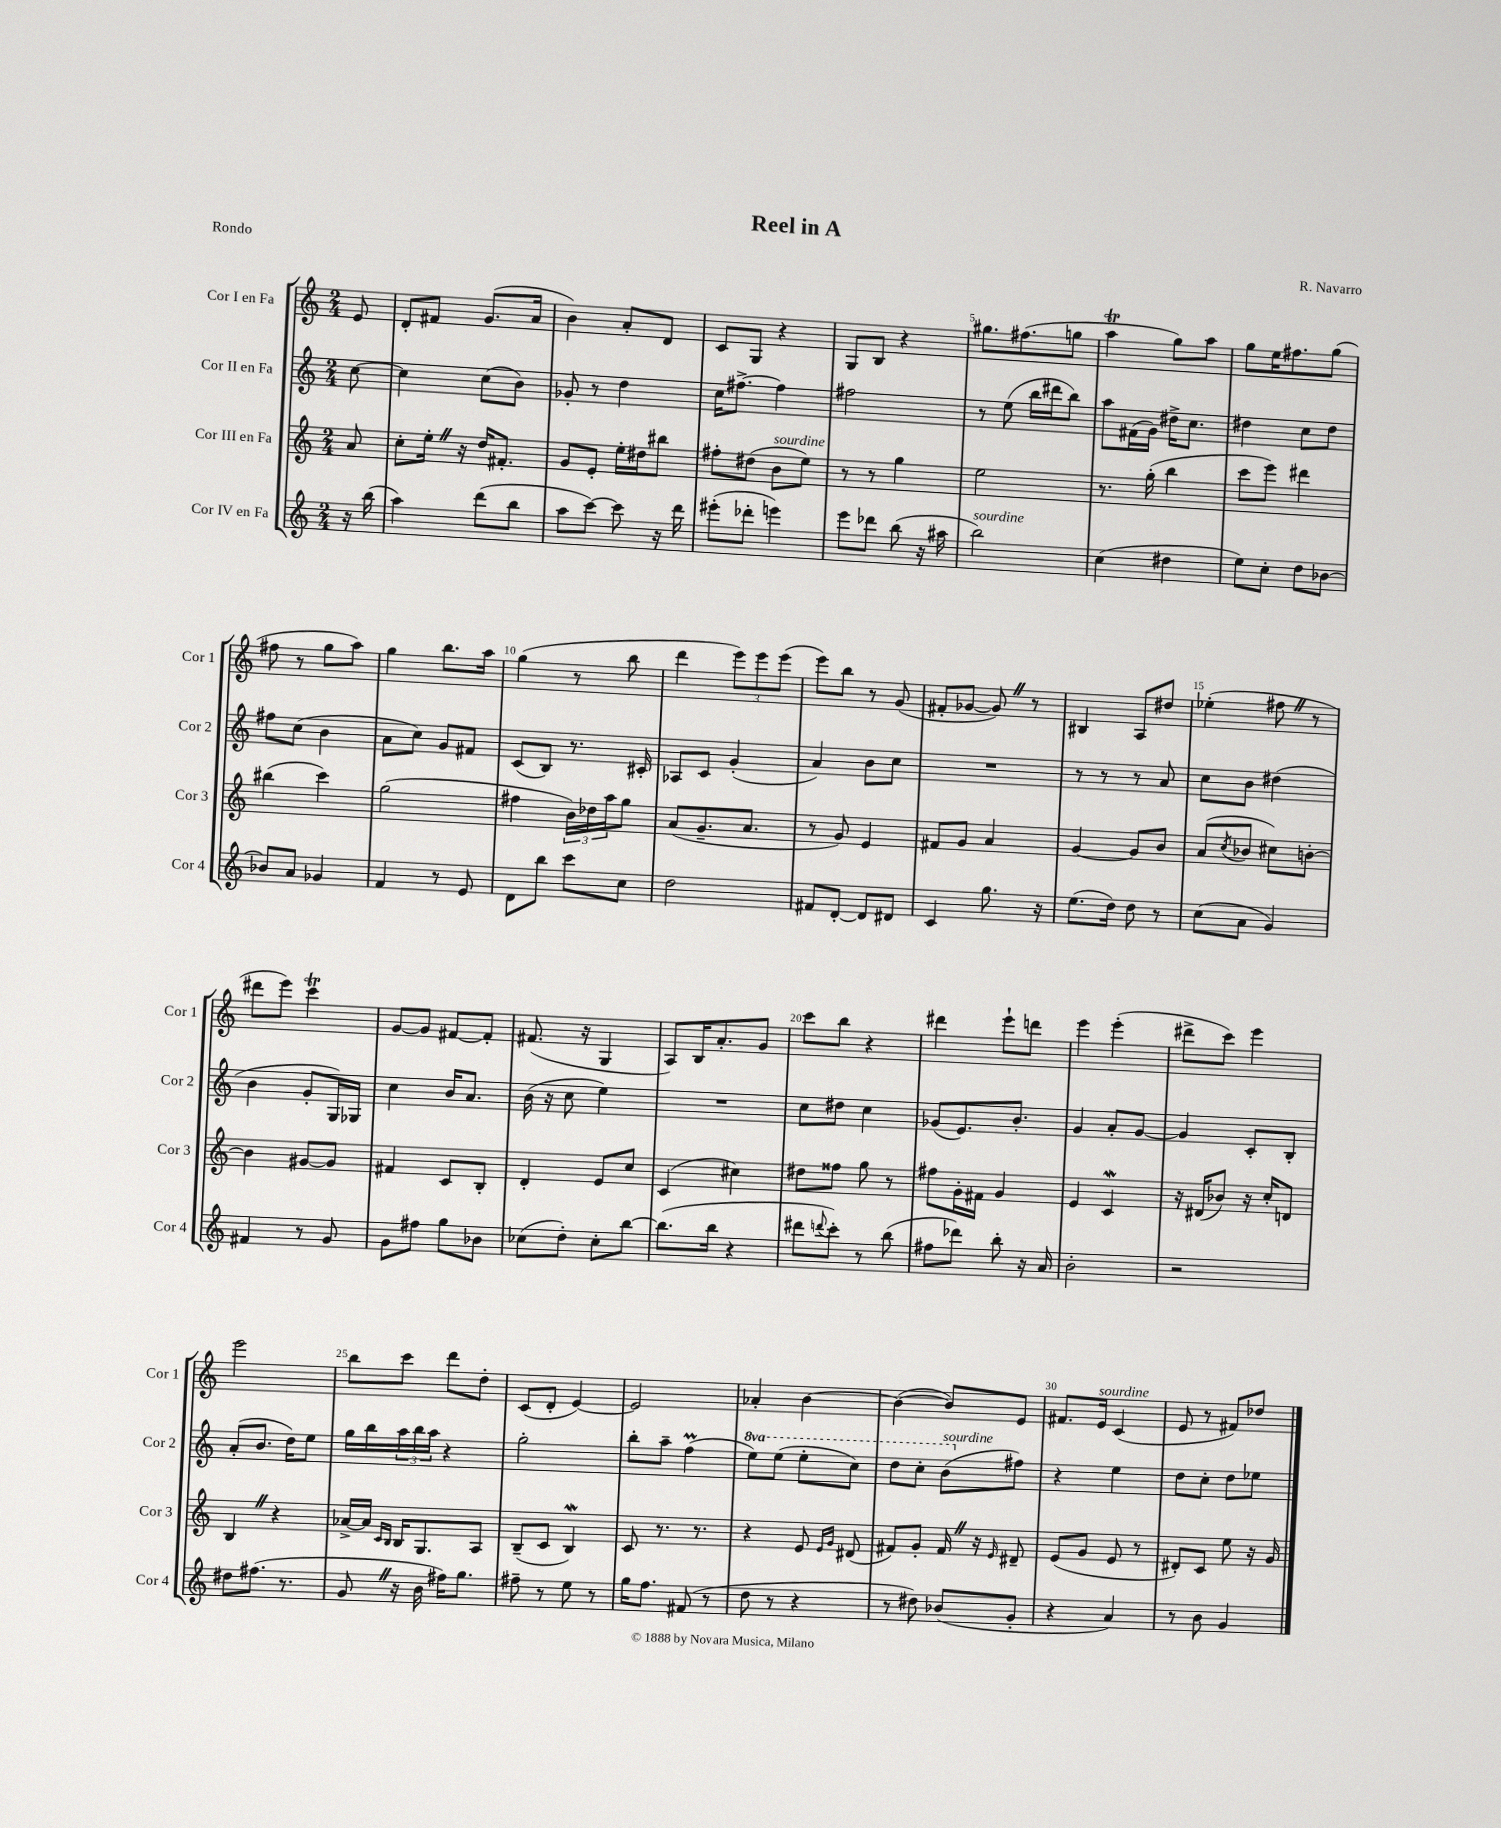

**kern	**kern	**kern	**kern
*part4	*part3	*part2	*part1
*staff4	*staff3	*staff2	*staff1
*I"Cor IV en Fa	*I"Cor III en Fa	*I"Cor II en Fa	*I"Cor I en Fa
*I'Cor 4	*I'Cor 3	*I'Cor 2	*I'Cor 1
*clefG2	*clefG2	*clefG2	*clefG2
*k[]	*k[]	*k[]	*k[]
*M2/4	*M2/4	*M2/4	*M2/4
=	=	=	=
16r	8a/	[8cc\	8e/
(16bb\	.	.	.
=1	=1	=1	=1
4aa\)	8cc'\L	4cc\]	8d'/L
.	16ee'Z\Jk	.	8f#X/J
.	16r	.	.
(8ddd\L	16dd/KL	(8cc\L	(8.g/L
.	8.f#X'/J	.	.
8bb\J	.	8b\J)	.
.	.	.	16a/Jk
=2	=2	=2	=2
8aa\L	8g/L	8g-X'/	4b\)
[8ccc\J)	8e'/J	8r	.
8ccc\]	16ee'\LL	4dd\	8a'/L
.	16dd#X\J	.	.
16r	8bb#X\J	.	8d/J
16ddd\	.	.	.
=3	=3	=3	=3
(8eee#X'\L	8ff#X'\L	16cc\KL	8c/L
.	.	[8.ff#X^\J	.
8ddd-X'\J	(8dd#X\J	.	8G/J
!	!LO:TX:a:i:t=sourdine	!	!
4eeen\)	8b\L	4ff#\]	4r
.	8ee\J)	.	.
=4	=4	=4	=4
8eee\L	8r	2ff#X\	8G/L
8ddd-X\J	8r	.	8B/J
(8bb\	4gg\	.	4r
16r	.	.	.
16aa#X\	.	.	.
=5	=5	=5	=5
!LO:TX:a:i:t=sourdine	!	!	!
2bb\)	2ee\	8r	8.gg#X\L
.	.	(8ee\	.
.	.	.	(8.ff#X\
.	.	16bb\LL	.
.	.	16ddd#X\J	.
.	.	8bb\J)	8ggn\J
=6	=6	=6	=6
(4cc\	8.r	8aa\L	4aaT\
.	.	(16f#X\L	.
.	(16gg'\	16g\JJ)	.
4dd#X\	4bb\	16dd#X^\KL	8gg\L)
.	.	8.cc\J	.
.	.	.	8aa\J
=7	=7	=7	=7
8ee\L)	8ccc\L	4dd#X\	8gg\L
8cc'\J	8eee\J)	.	16ee\K
.	.	.	8.ff#X\
8dd\L	4ddd#X\	8cc\L	.
[8b-X\J	.	8dd#\J	(8gg\J
!!LO:LB:g=z
=8	=8	=8	=8
8b-X/L]	(4bb#X\	8ff#X\L	8ff#X\
8a/J	.	(8cc\J	8r
4g-X/	4ccc\)	4b\	8gg\L
.	.	.	8aa\J)
=9	=9	=9	=9
4f/	(2gg\	8a\L	4gg\
.	.	8cc\J)	.
8r	.	8g/L	8.bb\L
8e/	.	8f#X/J	.
.	.	.	16aa\Jk
=10	=10	=10	=10
8d\L	4ff#X\	(8c/L	(4gg\
8bb\J	.	8B/J)	.
8ccc\L	24b\LL)	8.r	8r
.	24dd-X\	.	.
.	24aa\J	.	.
8cc\J	8gg\J	.	8bb\
.	.	16c#X'/	.
=11	=11	=11	=11
2dd\	(8a/L	8A-X/L	4ddd\
.	8.g~/	8c/J	.
.	.	(4g'/	12eee\L)
.	8.a/J	.	.
.	.	.	12eee\
.	.	.	(12eee\J
=12	=12	=12	=12
8f#X/L	8r	4a/)	8eee\L)
[8d'/J	8g/)	.	8bb\J
8d/L]	4e/	8b\L	8r
8d#X/J	.	8cc\J	(8g/
=13	=13	=13	=13
4c/	8f#X/L	2r	8f#X'/L
.	8g/J	.	[8g-X/J
8.gg\	4a/	.	8g-Z/])
.	.	.	8r
16r	.	.	.
=14	=14	=14	=14
(8.ee\L	[4g/	8r	4B#X/
.	.	8r	.
16dd\Jk)	.	.	.
8dd\	8g/L]	8r	8A/L
8r	8b/J	8a/	8dd#X/J
=15	=15	=15	=15
(8cc\L	(8a/L	8cc\L	(4ee-X'\
.	8qcc/	.	.
8a\J	8b-X/J	8b\J	.
4g/)	8cc#X\L)	(4dd#X\	8ff#XZ\
.	[8bn'\J	.	8r
!!LO:LB:g=z
=16	=16	=16	=16
4f#X/	4b\]	4b\	8ddd#X\L
.	.	.	8eee\J)
8r	[8g#X/L	8g'/L	4cccT\
8g/	8g#/J]	16G/L)	.
.	.	16G-X/JJ	.
=17	=17	=17	=17
8g\L	4f#X/	4cc\	[8g/L
8ff#X\J	.	.	8g/J]
8gg\L	8c/L	16b/KL	[8f#X/L
.	.	8.a/J	.
8b-X\J	8B'/J	.	8f#'/J]
=18	=18	=18	=18
(8cc-X\L	4d'/	(16b\	(8.f#X/
.	.	16r	.
8dd'\J)	.	8cc\	.
.	.	.	16r
8cc-'\L	8e/L	4ee\)	4G/
[8bb\J	8cc/J	.	.
=19	=19	=19	=19
(8.bb\L]	(4c/	2r	8A/L)
.	.	.	16B/K
16bb\Jk	.	.	8.a'/
4r	4cc#X\)	.	.
.	.	.	8g/J
=20	=20	=20	=20
8ddd#X\L	8dd#X\L	8cc\L	8ccc\L
8qqdddn/	.	.	.
8ccc'\J)	8ff##X\J	8dd#X\J	8bb\J
8r	8gg\	4cc\	4r
(8bb\	8r	.	.
=21	=21	=21	=21
8ff#X\L	8ff#X\L	(8g-X/L	4ddd#X\
8ddd-X\J)	16g'\L	8.e/)	.
.	16f#X\JJ	.	.
8bb'\	4g/	.	8eee`\L
.	.	8.b'/J	.
16r	.	.	8dddn\J
16a/	.	.	.
=22	=22	=22	=22
2b'\	4e/	4g/	4eee\
.	4cw/	8a'/L	(4eee'\
.	.	[8g/J	.
=23	=23	=23	=23
2r	16r	4g/]	8ddd#X^\L
.	(16d#X/KL	.	.
.	8b-X/J)	.	8ccc\J)
.	16r	8c'/L	4eee\
.	16cc'/KL	.	.
.	8dn/J	8B'/J	.
!!LO:LB:g=z
=24	=24	=24	=24
8dd#X\L	4BZ/	(8a'/L	2eee\
(8.ff#X\J	.	8.b/J	.
.	4r	.	.
8.r	.	16dd\KL)	.
.	.	8ee\J	.
=25	=25	=25	=25
8gZ/	[16a-X^/LL	16gg\LL	8bb\L
.	16a-/JJ]	16bb\	.
.	16qqc/LL	.	.
.	16qqB/JJ	.	.
16r	16B/KL	24aa\	8ccc\J
.	.	24bb\	.
16b\	8.G/	.	.
.	.	24aa\JJ	.
16ff#X\KL)	.	4r	8ddd\L
8.gg\J	.	.	.
.	8A/J	.	8dd'\J
=26	=26	=26	=26
8ff#X~\	(8B~/L	2gg'\	(8c/L
8r	8c/J	.	8d'/J
8ee\	4BW/)	.	[4e/)
8r	.	.	.
=27	=27	=27	=27
16gg\KL	8c/	8bb'\L	2e/]
8.ff\J	.	.	.
.	8.r	8aa~\J	.
(8f#X/	.	(4ffM\	.
.	8.r	.	.
8r	.	.	.
=28	=28	=28	=28
*	*	*8va	*
8dd\	4r	8eee\L)	4a-X'/
8r	.	(8eee\J	.
4r	8e/	8eee'\L	[4b\
.	16qqe/LL	.	.
.	16qqg/JJ	.	.
.	(8d#X/	8ccc\J)	.
=29	=29	=29	=29
8r	8f#X/L)	8ddd\L	(4b\_
8dd#X\)	8g'/J	8ccc'\J	.
!	!	!LO:TX:a:i:t=sourdine	!
(8b-X/L	16f#Z/	(8bb\L	8b/L])
.	16r	.	.
.	16qqe/	.	.
*	*	*X8va	*
8g'/J	8d#X~/	8ff#X\J)	8e/J
=30	=30	=30	=30
4r	(8e/L	4r	8.f#X/L
.	8g/J	.	.
!	!	!	!LO:TX:a:i:t=sourdine
.	.	.	16e/Jk
4a/)	8e/	4ee\	(4c/
.	8r	.	.
=31	=31	=31	=31
8r	8d#X'/L)	8dd\L	8e/
8b\	8c/J	8cc'\J	8r
4g/	8ee\	8dd\L	8f#X/L)
.	16r	8ee-X\J	8dd-X/J
.	16g/	.	.
==	==	==	==
*-	*-	*-	*-
